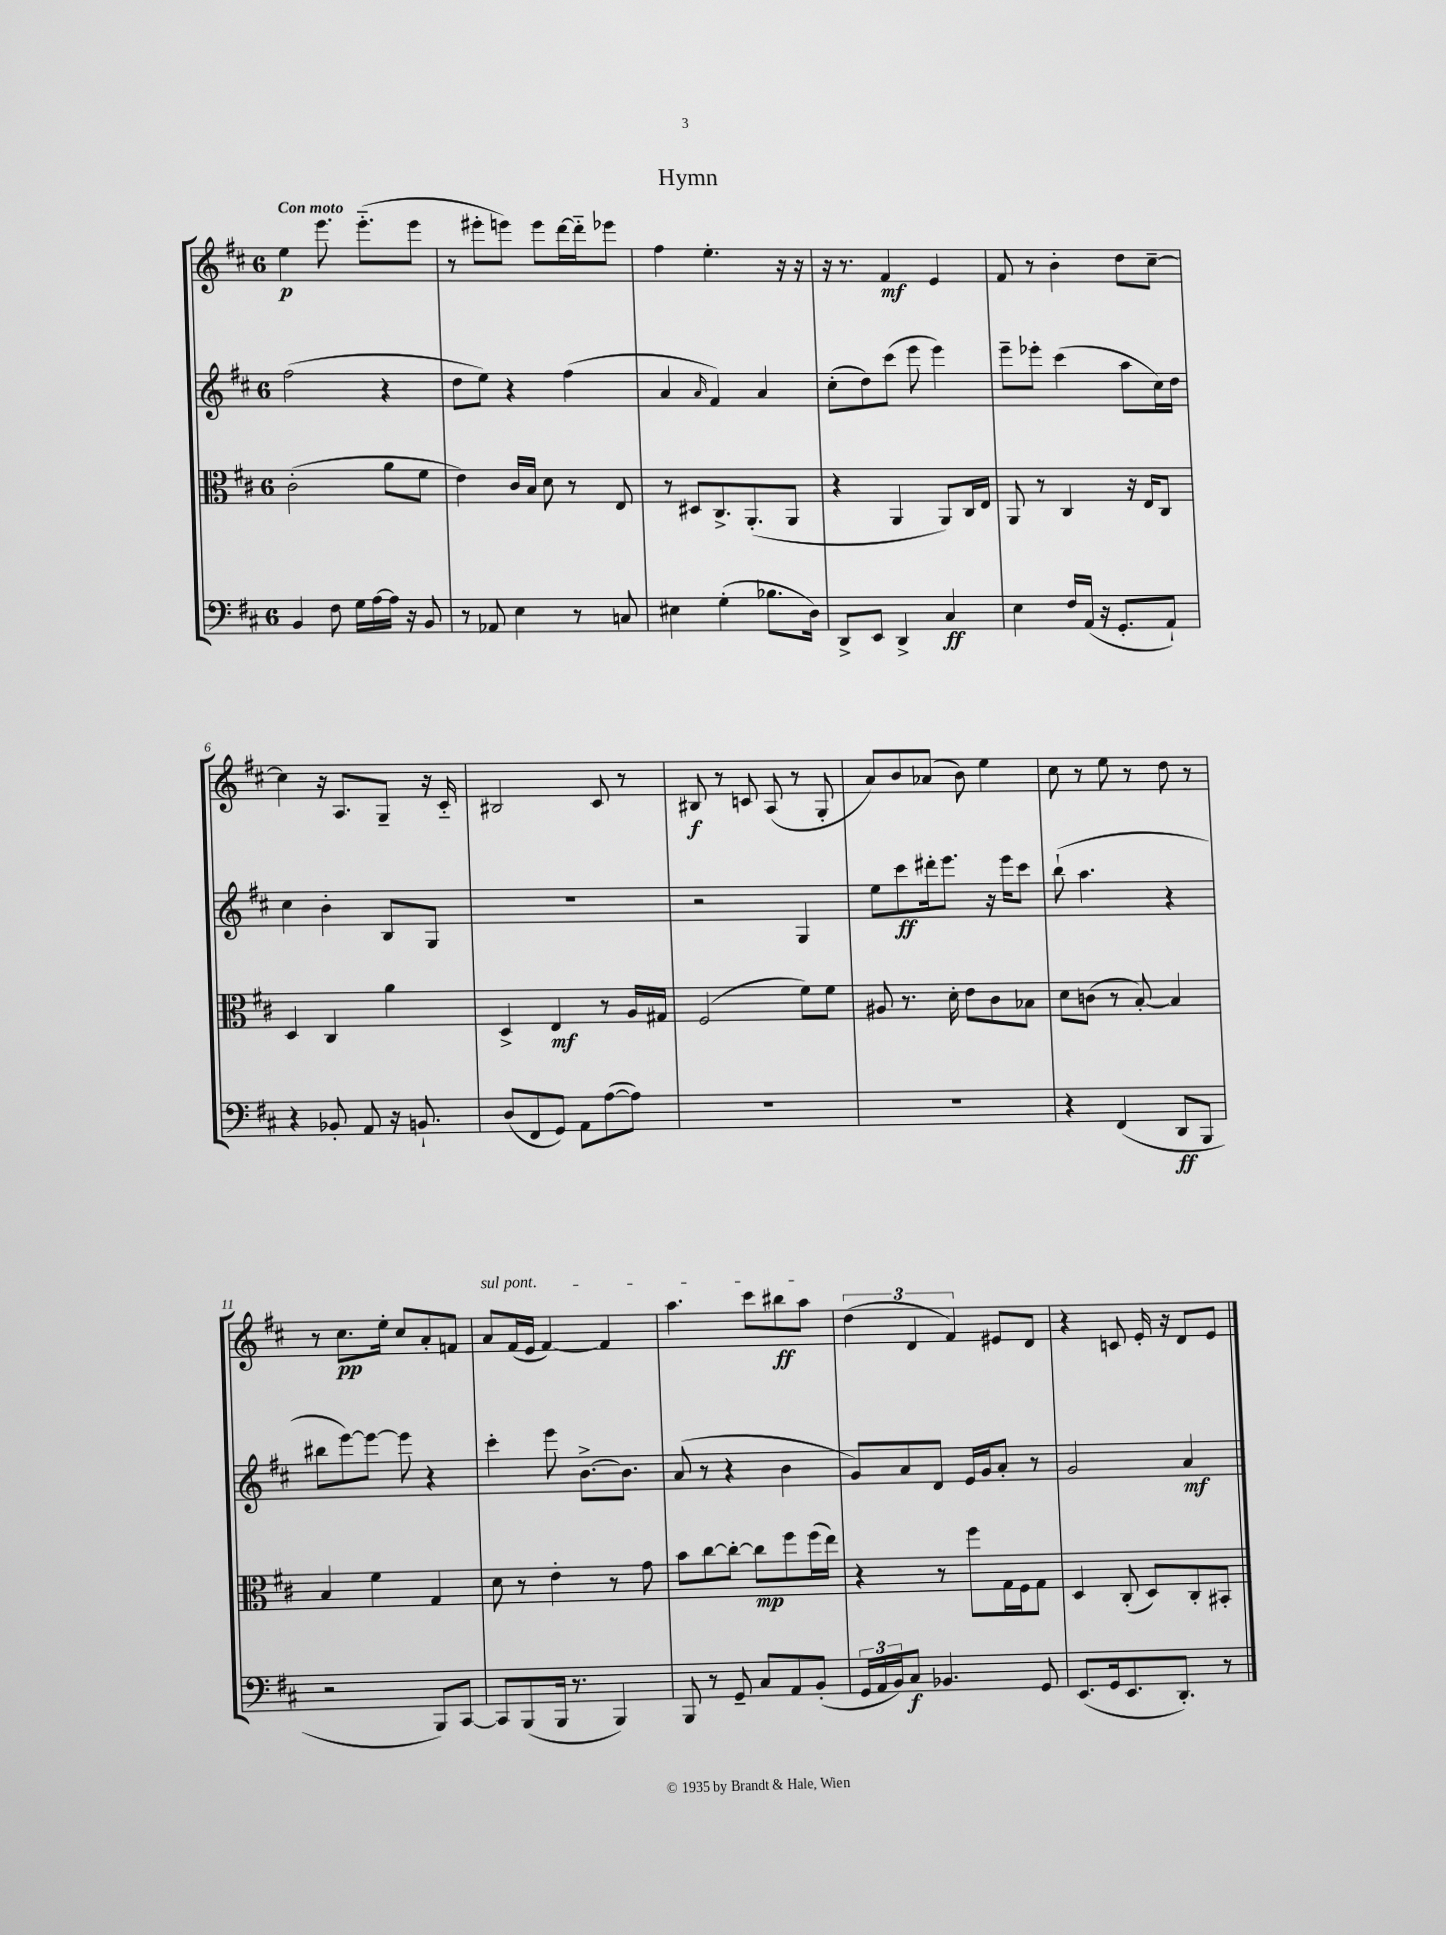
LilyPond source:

\header { title = "Hymn" }
<<
\new StaffGroup <<
\new Staff = "s0" {
    \clef treble \key d \major \once \override Staff.TimeSignature.style = #'single-digit \time 6/8 \tempo "Con moto"
    e''4\p e'''8. e'''8.-_( e'''8 |
    r8 eis'''8-. e'''8) e'''8 d'''16~ d'''16-_ ees'''8 |
    fis''4 e''4.-. r16 r16 |
    r16 r8. fis'4\mf e'4 |
    fis'8 r8 b'4-. d''8 cis''8~-- |
    cis''4 r16 a8. g8-- r16 cis'16-_ |
    bis2 cis'8 r8 |
    bis8\f r8 c'8 a8( r8 g8-. |
    a'8) b'8 aes'8( b'8) e''4 |
    cis''8 r8 e''8 r8 d''8 r8 |
    r8 cis''8.\pp e''16-. cis''8 a'8-. f'8 |
    \once \override TextSpanner.bound-details.left.text = \markup { \italic "sul pont." } a'8\startTextSpan fis'16( e'16 fis'4~) fis'4 |
    a''4. cis'''8 bis''8\ff a''8\stopTextSpan |
    \tuplet 3/2 { d''4( d'4 fis'4) } eis'8 d'8 |
    r4 c'8 e'16-. r16 d'8 e'8 \bar "|." |
}
\new Staff = "s1" {
    \clef treble \key d \major \once \override Staff.TimeSignature.style = #'single-digit \time 6/8
    fis''2( r4 |
    d''8 e''8) r4 fis''4( |
    a'4 \grace { a'16 } fis'4) a'4 |
    cis''8-.( d''8) cis'''8( e'''8 e'''4) |
    e'''8-- ees'''8-. cis'''4( a''8 cis''16) d''16 |
    cis''4 b'4-. b8 g8 |
    R2. |
    r2 g4 |
    e''8 cis'''8\ff dis'''16-. e'''8. r16 e'''16 cis'''8 |
    b''8-!( a''4. r4 |
    bis''8 e'''8~) e'''8~ e'''8 r4 |
    cis'''4-. e'''8 b'8.~-> b'8. |
    a'8( r8 r4 b'4 |
    g'8) a'8 d'8 e'16 g'16 a'8-. r8 |
    g'2 a'4\mf \bar "|." |
}
\new Staff = "s2" {
    \clef alto \key d \major \once \override Staff.TimeSignature.style = #'single-digit \time 6/8
    cis'2-.( a'8 fis'8 |
    e'4) cis'16 b16 d'8 r8 e8 |
    r8 dis8 cis8.-> a,8.-.( a,8 |
    r4 a,4 a,8) cis16 e16 |
    a,8 r8 cis4 r16 e16 cis8 |
    d4 cis4 a'4 |
    d4-> e4\mf r8 a16 gis16 |
    fis2( fis'8) fis'8 |
    ais8 r8. d'16-. e'8 cis'8 bes8 |
    d'8 c'8( r8 b8~-.) b4 |
    b4 fis'4 g4 |
    d'8 r8 e'4-. r8 g'8 |
    b'8 cis''8~ cis''8~-. cis''8\mp fis''8 fis''16( e''16) |
    r4 r8 fis''8 g16 fis16 g8 |
    d4 cis8-.( d8) cis8-. bis,8-. \bar "|." |
}
\new Staff = "s3" {
    \clef bass \key d \major \once \override Staff.TimeSignature.style = #'single-digit \time 6/8
    b,4 fis8 g16 a16~ a16 r16 b,8 |
    r8 aes,8 e4 r8 c8 |
    eis4 g4-.( bes8. d16) |
    d,8-> e,8 d,4-> cis4\ff |
    e4 fis16 a,16( r16 g,8.-. a,8-!) |
    r4 bes,8-. a,8 r16 b,8.-! |
    d8( fis,8 g,8) a,8 a8~( a8) |
    R2. |
    R2. |
    r4 fis,4( d,8\ff b,,8 |
    r2 b,,8) cis,8~ |
    cis,8 b,,8( b,,16 r8. b,,4) |
    b,,8 r8 g,8-- cis8 a,8 b,8-.( |
    \tuplet 3/2 { g,16 a,16 b,16) } cis8\f bes,4. g,8 |
    e,8.( g,16 e,8. d,8.-.) r8 \bar "|." |
}
>>
>>
